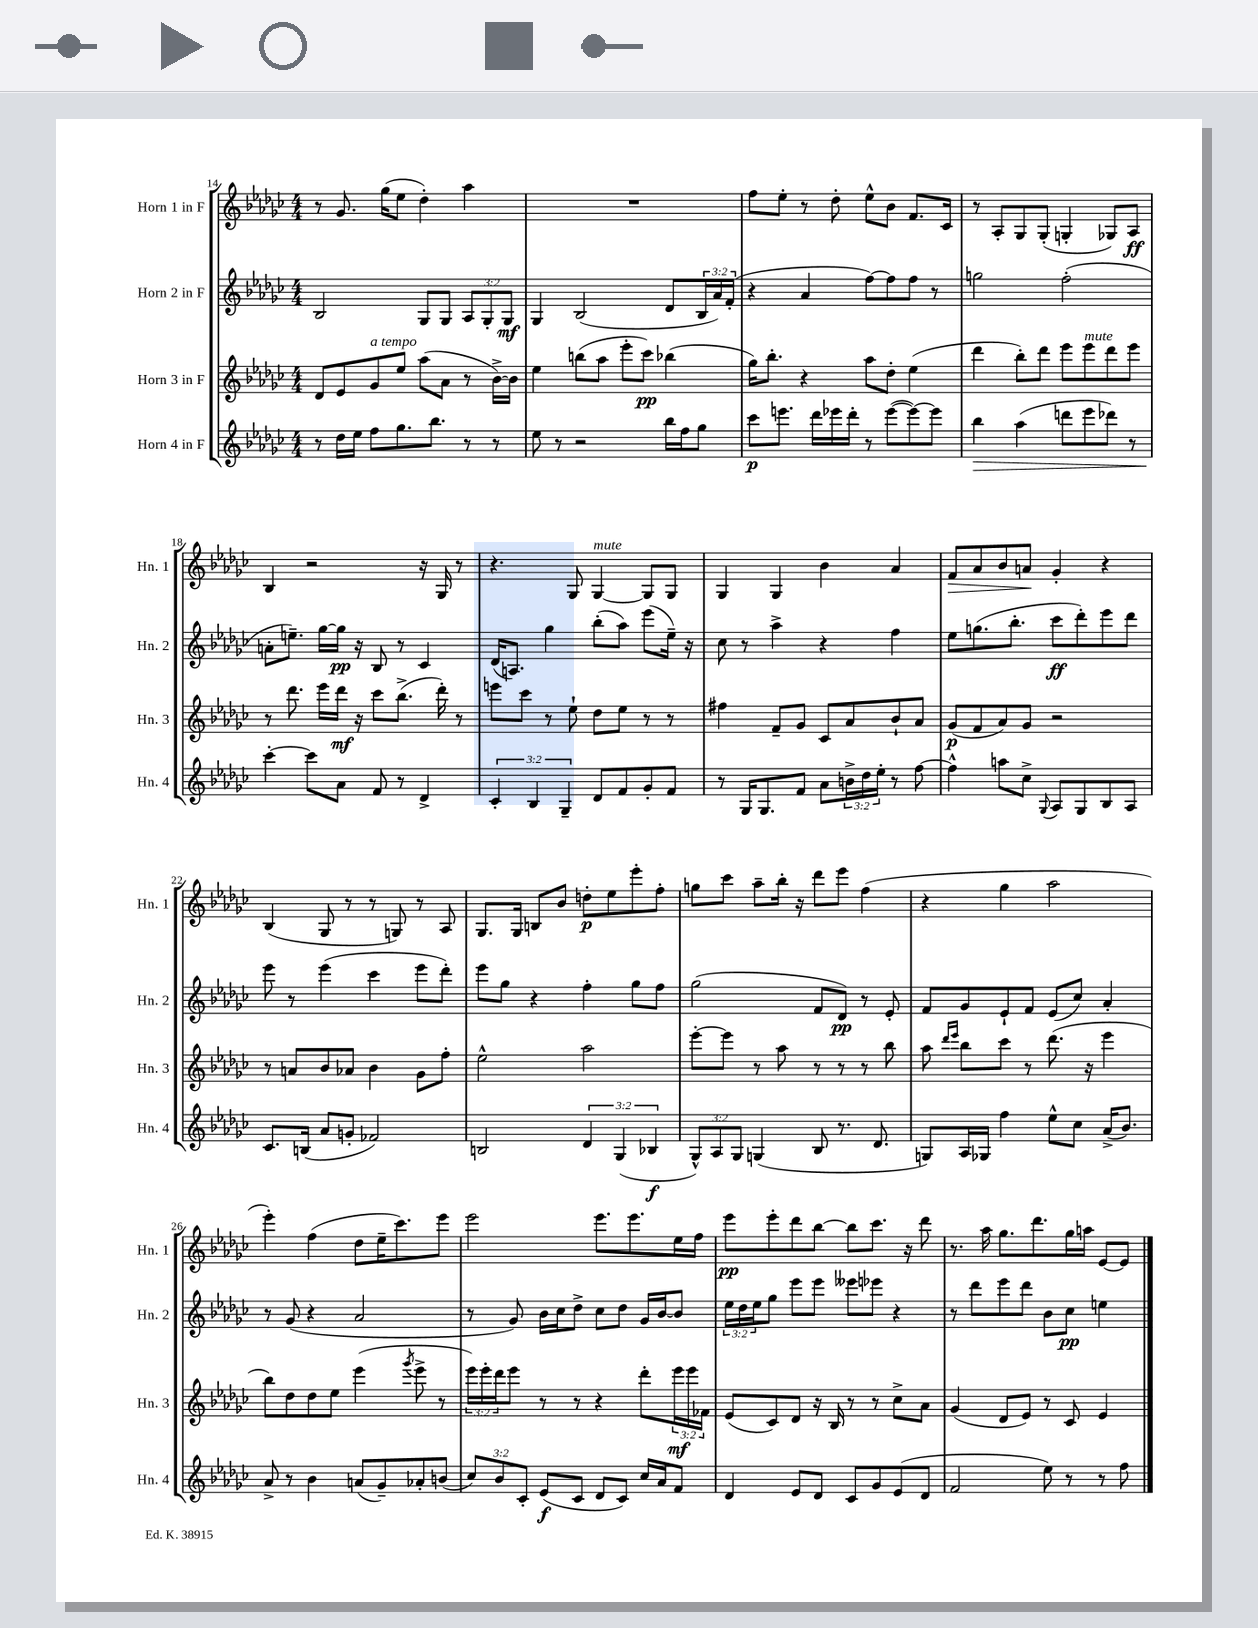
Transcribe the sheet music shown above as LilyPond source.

<<
\new StaffGroup <<
\new Staff = "s0" \with { instrumentName = "Horn 1 in F" shortInstrumentName = "Hn. 1" } {
    \clef treble \key ges \major \numericTimeSignature \time 4/4
    r8 ges'8. ges''16( ees''8 des''4-.) aes''4 |
    R1 |
    f''8 ees''8-. r8 des''8-. ees''8-^ bes'8 f'8. ces'16 |
    r8 aes8-. ges8 ges8-.( g4-. ges8) aes8\ff |
    bes4 r2 r16 ges16 r8 |
    r4. ges8 ges4~^\markup { \italic "mute" } ges8 ges8 |
    ges4 ges4 bes'4 aes'4 |
    f'8\> aes'8 bes'8 a'8\! ges'4-. r4 |
    bes4( ges8 r8 r8 g8) r8 aes8 |
    ges8. ges16 b8 bes'8 d''8-.\p ees''8 ees'''8-. f''8-. |
    g''8 ces'''8 aes''8-- bes''16-. r16 des'''8 ees'''8 f''4( |
    r4 ges''4 aes''2 |
    ees'''4-.) f''4( des''8 ees''16-- ces'''8.) ees'''8 |
    ees'''2 ees'''8. ees'''8. ees''16 f''16 |
    ees'''8\pp ees'''8-. des'''8 bes''8~ bes''8 ces'''8. r16 des'''8 |
    r8. aes''16 ges''8. des'''8. ges''16 a''16 ees'8~ ees'8 \bar "|." |
}
\new Staff = "s1" \with { instrumentName = "Horn 2 in F" shortInstrumentName = "Hn. 2" } {
    \clef treble \key ges \major \numericTimeSignature \time 4/4 \override Staff.TupletNumber.text = #tuplet-number::calc-fraction-text
    bes2 ges8 ges8 \tuplet 3/2 { aes8 ges8-. ges8\mf } |
    ges4 bes2( des'8 \tuplet 3/2 { bes16 aes'16) f'16-.( } |
    r4 aes'4 f''8~) f''8 f''8 r8 |
    g''2 f''2-.( |
    a'8-. e''8.--) ges''16~ ges''16\pp r16 bes8 r8 ces'4 |
    des'16( a8.) ges''4 bes''8-.( aes''8) ees'''8( ees''16--) r16 |
    ces''8 r8 aes''4-> r4 f''4 |
    ees''8 g''8.( bes''8.-. ces'''8\ff des'''8-.) ees'''8 des'''8 |
    ees'''8 r8 ees'''4( ces'''4 ees'''8 des'''8-.) |
    ees'''8 ges''8 r4 f''4-. ges''8 f''8 |
    ges''2( f'8 des'8\pp) r8 ees'8-. |
    f'8 ges'8 ees'8-! f'8 ees'8( ces''8) aes'4-. |
    r8 ges'8( r4 aes'2 |
    r8 ges'8) bes'16 ces''16 des''8-> ces''8 des''8 ges'16 bes'16~ bes'8 |
    \tuplet 3/2 { ees''16 des''16 ees''16 } ges''8 ees'''8 ees'''8 eeses'''8 ees'''8 r4 |
    r8 des'''8 ees'''8 des'''8 bes'8 ces''8\pp e''4 \bar "|." |
}
\new Staff = "s2" \with { instrumentName = "Horn 3 in F" shortInstrumentName = "Hn. 3" } {
    \clef treble \key ges \major \numericTimeSignature \time 4/4 \override Staff.TupletNumber.text = #tuplet-number::calc-fraction-text
    des'8 ees'8 ges'8^\markup { \italic "a tempo" } ees''8 aes''8( aes'8 r8 bes'16~->) bes'16 |
    ees''4 b''8( aes''8 ees'''8-. ces'''8\pp) bes''4( |
    ges''16) bes''8.-. r4 aes''8 des''8-. ees''4( |
    des'''4 bes''8-.) des'''8 ees'''8 ees'''8^\markup { \italic "mute" } des'''8 ees'''8 |
    r8 des'''8. ees'''16 des'''16\mf r16 ces'''8 bes''8.->( des'''16-.) r8 |
    e'''8 ces'''8 r8 ees''8-! des''8 ees''8 r8 r8 |
    fis''4 f'8-- ges'8 ces'8 aes'8 bes'8-! aes'8 |
    ges'8\p( f'8 aes'8) ges'8 r2 |
    r8 a'8 bes'8 aes'8 bes'4 ges'8 f''8-. |
    ees''2-^ aes''2 |
    ees'''8~-. ees'''8 r8 aes''8 r8 r8 r8 bes''8 |
    aes''8 \grace { des'''16 ees'''16 } bes''8 ces'''8 r8 des'''8.( r16 ees'''4 |
    bes''8) des''8 des''8 ees''8 ees'''4( \acciaccatura { ges'''8 } ees'''8-> r8 |
    \tuplet 3/2 { ees'''16) ees'''16-. des'''16 } ees'''8 r8 r8 r4 des'''8-. \tuplet 3/2 { ees'''16\mf ees'''16 fes'16 } |
    ees'8( ces'8) des'8 r16 bes16 r8 r8 ces''8-> aes'8 |
    ges'4( des'8 ees'8) r8 ces'8 ees'4 \bar "|." |
}
\new Staff = "s3" \with { instrumentName = "Horn 4 in F" shortInstrumentName = "Hn. 4" } {
    \clef treble \key ges \major \numericTimeSignature \time 4/4 \override Staff.TupletNumber.text = #tuplet-number::calc-fraction-text
    r8 des''16 ees''16 f''8 ges''8. bes''8. r8 r8 |
    ees''8 r8 r2 bes''16 f''16 ges''8 |
    ces'''8\p e'''8. des'''16 ees'''16 des'''16-. r8 ees'''8~( ees'''8~) ees'''8 |
    bes''4\> aes''4( d'''8 ees'''8 des'''8) r8 |
    ces'''4~-.\! ces'''8 aes'8 f'8 r8 des'4-> |
    \tuplet 3/2 { ces'4-. bes4 ges4-- } des'8 f'8 ges'8-. f'8 |
    r8 ges16 ges8. f'8 aes'8 \tuplet 3/2 { b'16-> des''16 ees''16-. } r8 f''8~ |
    f''4-^ a''8 ces''8-> \appoggiatura { ges8 } aes8 ges8 bes8 aes8 |
    ces'8. b16( aes'8 g'8-. fes'2) |
    b2 \tuplet 3/2 { des'4 ges4( bes4\f } |
    \tuplet 3/2 { ges8-^) aes8 ges8 } g4( bes8 r8. des'8. |
    g8) aes16 ges16 f''4 ees''8-^ ces''8 aes'16->( bes'8.) |
    aes'8-> r8 bes'4 a'8( ges'8--) aes'8-. b'8( |
    \tuplet 3/2 { ces''8) bes'8 ces'8-. } ees'8\f( ces'8 des'8 ces'8) ces''16 aes'16 f'8 |
    des'4 ees'8 des'8 ces'8 ges'8 ees'8( des'8 |
    f'2 ees''8) r8 r8 f''8 \bar "|." |
}
>>
>>
\layout { \context { \Score currentBarNumber = #14 } }
